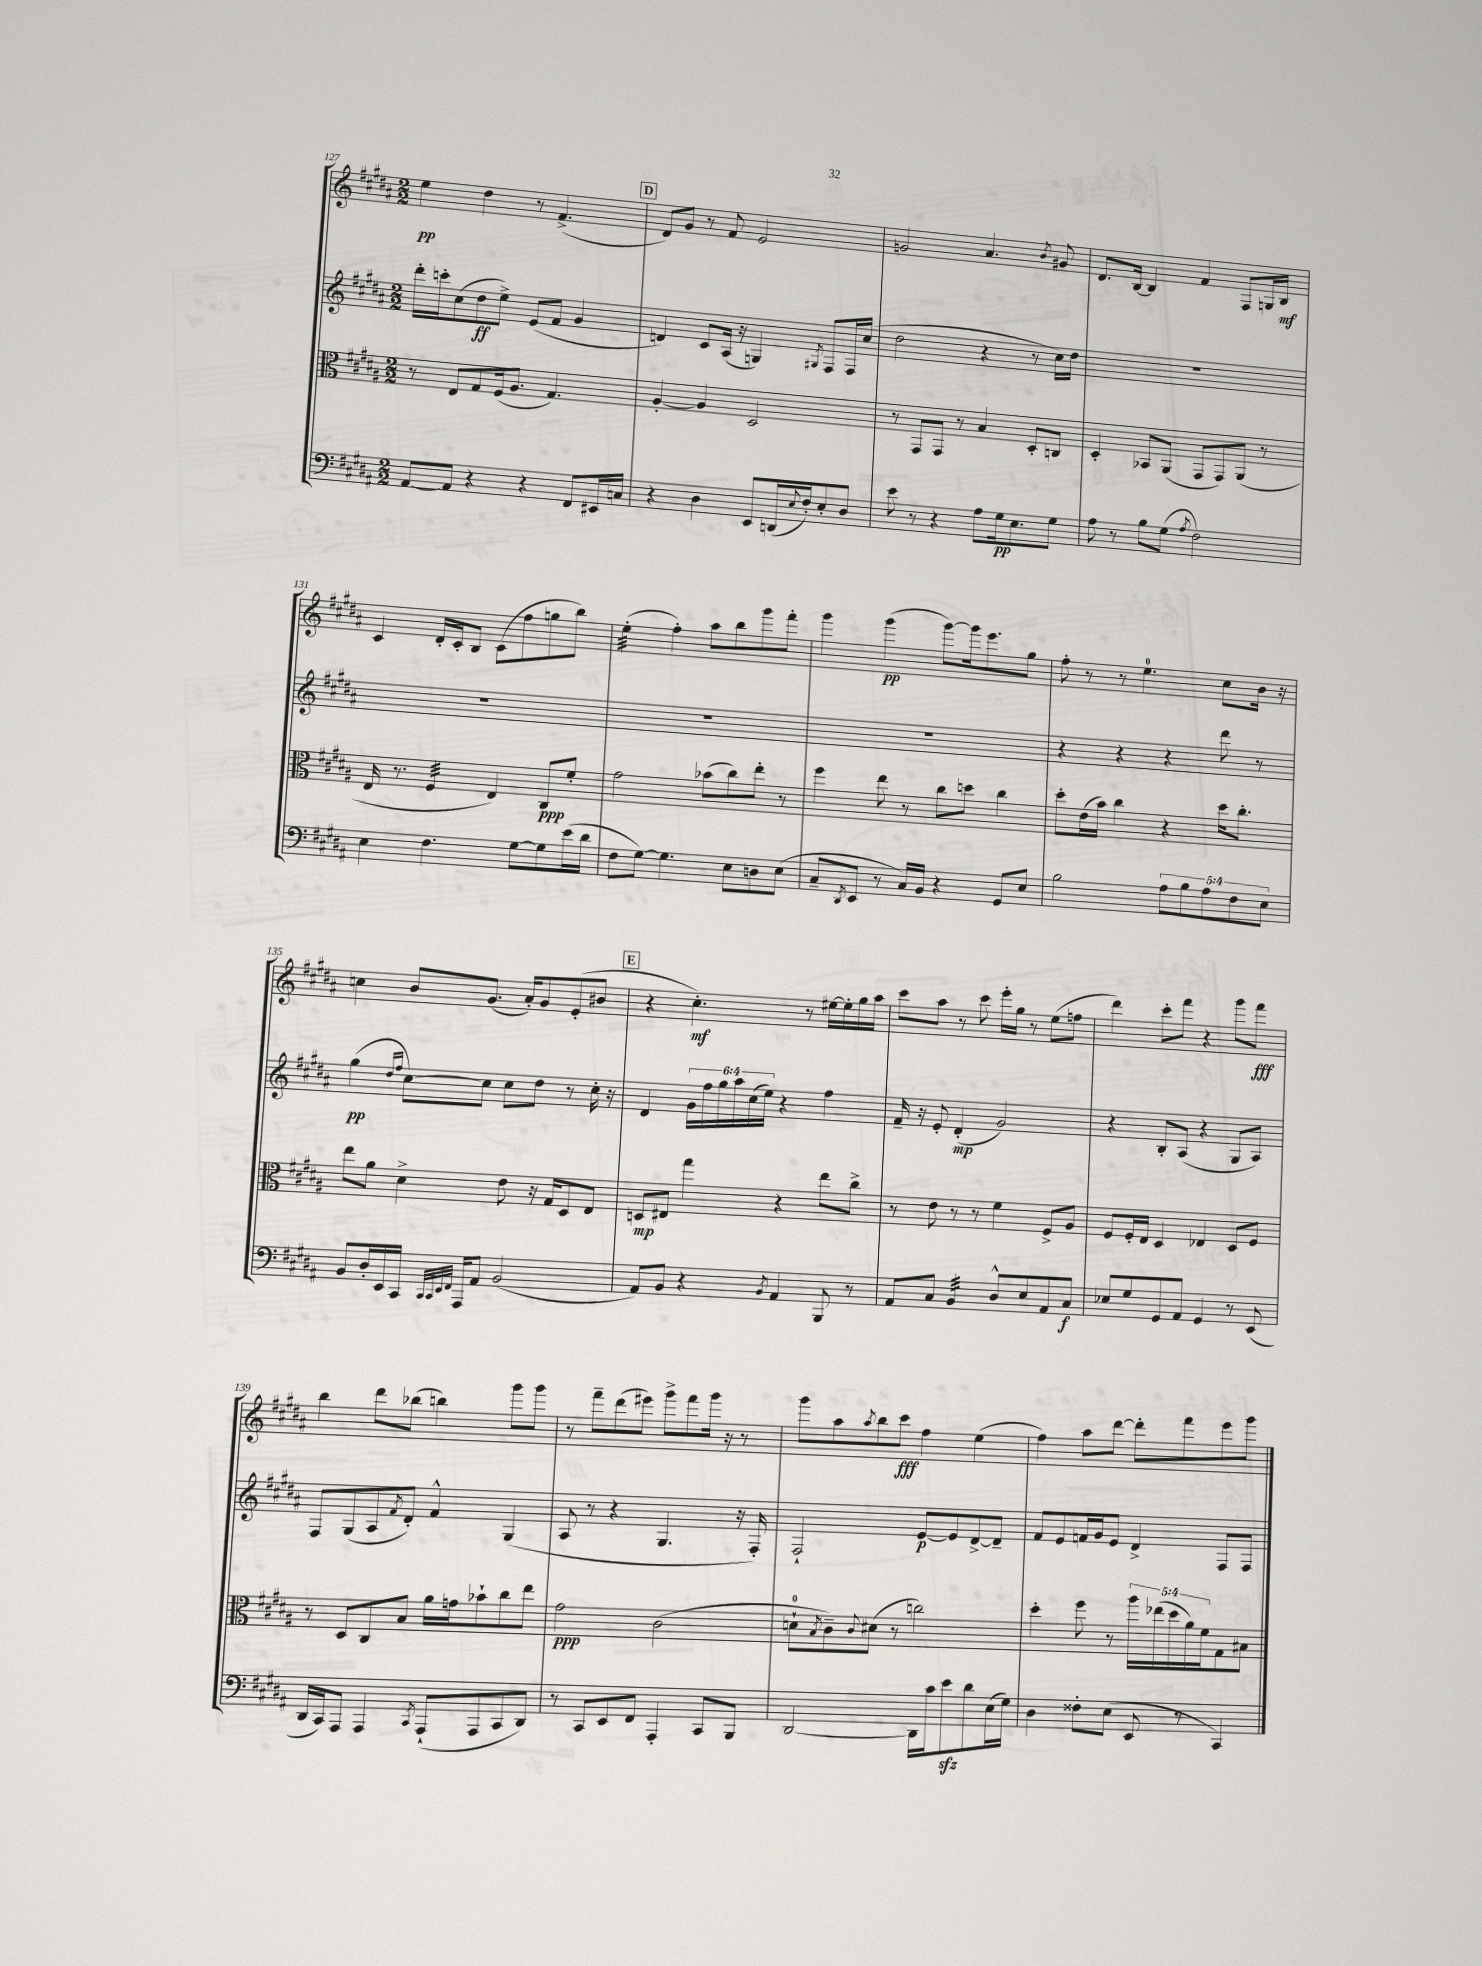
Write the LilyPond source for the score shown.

<<
\new StaffGroup <<
\new Staff = "s0" {
    \clef treble \key b \major \numericTimeSignature \time 2/2
    e''4\pp dis''4 r8 fis'4.->( |
    \mark \markup { \box "D" } dis'8) gis'8 r8 fis'8 e'2 |
    g'2 ais'4. \acciaccatura { b'8 } gis'8 |
    dis'8. b16~ b4 fis'4 fis8 g16 b16\mf |
    cis'4 dis'16-. cis'16-. b8 cis'8( fis''8 g''8 b''8) |
    e''4:32-.( fis''4-.) ais''8 b''8 gis'''8 fis'''8-. |
    gis'''4 gis'''4\pp( gis'''8~) gis'''16 e'''8. gis''8 |
    fis''8-. r8 r8 e''4.-0 cis''8 b'16 r16 |
    c''4 b'8 gis'8.( ais'16-.) gis'8 e'8-.( bis'8 |
    \mark \markup { \box "E" } r4 cis''4.-.\mf) r8 eis''16~ eis''16-. gis''16 ais''16 |
    cis'''8 ais''8 r8 cis'''8 e'''16-. gis''16 r8 e''8( f''8 |
    dis'''4) cis'''8-. fis'''8 r4 gis'''8 fis'''8\fff |
    b''4 dis'''8 bes''8( b''4) gis'''8 gis'''8 |
    r8 fis'''8-- dis'''8( eis'''8) gis'''8-> fis'''8 gis'''16 r16 r8 |
    gis'''8 ais''8 \acciaccatura { ais''8 } b''8 cis'''8\fff fis''4 e''4( |
    fis''4) ais''8 dis'''8~ dis'''8-. fis'''8 e'''8 gis'''8 \bar "|." |
}
\new Staff = "s1" {
    \clef treble \key b \major \numericTimeSignature \time 2/2 \override Staff.TupletNumber.text = #tuplet-number::calc-fraction-text
    dis'''16-. c'''16-. cis''8( dis''8\ff e''8->) e'8( fis'8 gis'4 |
    \mark \markup { \box "D" } d'4) cis'8 ais16( r16 g4) \acciaccatura { gis8 } fis8 fis16 cis''16( |
    dis''2 r4 r8 cis''16) dis''16 |
    R1 |
    R1 |
    R1 |
    R1 |
    r4 r4 r4 dis'''8 r8 |
    gis''4\pp( \grace { dis''16 fis''16 } cis''8~) cis''8 cis''8 dis''8 r8 cis''16-. r16 |
    \mark \markup { \box "E" } dis'4 \tuplet 6/4 { gis'16 fis''16 gis''16 ais''16 cis''16( e''16) } r4 fis''4 |
    fis'16-- r16 e'8-. dis'4-.\mp( gis'2) |
    r4 b8-. ais8( r4 gis8 ais8) |
    fis8 gis8( ais8 \acciaccatura { fis'8 } dis'8-.) fis'4-^ gis4( |
    ais8 r8 r4 gis4. r16 fis16-.) |
    fis2-! e'8~\p e'8 dis'8~-> dis'8-- |
    fis'8 e'8 f'16 gis'16 e'8 dis'4-> fis8 fis8 \bar "|." |
}
\new Staff = "s2" {
    \clef alto \key b \major \numericTimeSignature \time 2/2 \override Staff.TupletNumber.text = #tuplet-number::calc-fraction-text
    r8 e8 gis8 fis16( ais8. gis4.) |
    \mark \markup { \box "D" } ais4~-. ais4 dis2 |
    r8 gis,8 gis,8 r8 b4 dis8-. c8 |
    dis4-. bes,8 ais,8( gis,8 gis,8) ais,8( r8 |
    e16 r8. fis4:32 e4) cis8\ppp fis'8-. |
    gis'2 bes'8( cis''8) e''8-. r8 |
    fis''4 e''8 r8 cis''8 d''8 cis''4 |
    dis''8-. e'16( b'16) cis''4 r4 dis''16 cis''8.-. |
    e''8 ais'8 dis'4-> e'8 r16 gis16 dis8 e8 |
    \mark \markup { \box "E" } d8\mp eis8 gis''4 r4 e''8 cis''8-> |
    r8 e'8 r8 r8 fis'4 fis8-> ais8 |
    fis8 fis16-. e16 dis4 ees4 dis8 fis8 |
    r8 dis8 cis8 b8 ais'16 g'16 bes'8-! cis''8 e''8 |
    gis'2\ppp cis'2( |
    d'8-0-! \acciaccatura { b8 } cis'8--) \appoggiatura { cis'8 } dis'8( r8 c''2) |
    dis''4-. fis''8 r8 \tuplet 5/4 { ais''16 ees''16( dis''16 ais'16) fis'16 } gis8 bis8 \bar "|." |
}
\new Staff = "s3" {
    \clef bass \key b \major \numericTimeSignature \time 2/2 \override Staff.TupletNumber.text = #tuplet-number::calc-fraction-text
    ais,8~ ais,8 r4 r4 fis,8 eis,16 c16 |
    \mark \markup { \box "D" } r4 dis4 e,8 d,16( \appoggiatura { e8 } fis16-.) e8-. dis8 |
    e'8 r8 r4 ais8 gis16\pp e8. gis8 |
    ais8 r8 b8 gis8( \acciaccatura { ais8 } fis2) |
    e4 fis4. gis8~ gis8 e'16( dis'16 |
    fis8 gis8~) gis4. e8 d8 e8( |
    cis8-- \acciaccatura { dis,8 } e,8 r8 cis16) b,16 r4 gis,8 e8 |
    b2 \tuplet 5/4 { ais8 b8 ais8 fis8 e8 } |
    b,8 dis16-. e,16 cis,16 \grace { cis,32 cis,32 e,32 fis,32 } ais,,16 ais,8 b,2( |
    \mark \markup { \box "E" } ais,8) b,8 r4 \acciaccatura { b,8 } ais,4 b,,8 r8 |
    ais,8 cis8 b,4:32 dis8-^ e8 ais,8 cis8\f |
    ees8 gis8 gis,8 ais,8 gis,4 r8 e,8( |
    dis,16 cis,16) ais,,8 ais,,4 \acciaccatura { cis,8 } ais,,8-!( ais,,8 cis,8 dis,8) |
    r8 cis,8 e,8 fis,8 ais,,4-. cis,8 b,,8 |
    dis,2~ dis,16 cis'16 e'8\sfz dis'8 e16( gis16) |
    dis4 fisis8-. e8( e,8 r8 cis,4) \bar "|." |
}
>>
>>
\layout { \context { \Score currentBarNumber = #127 } }
